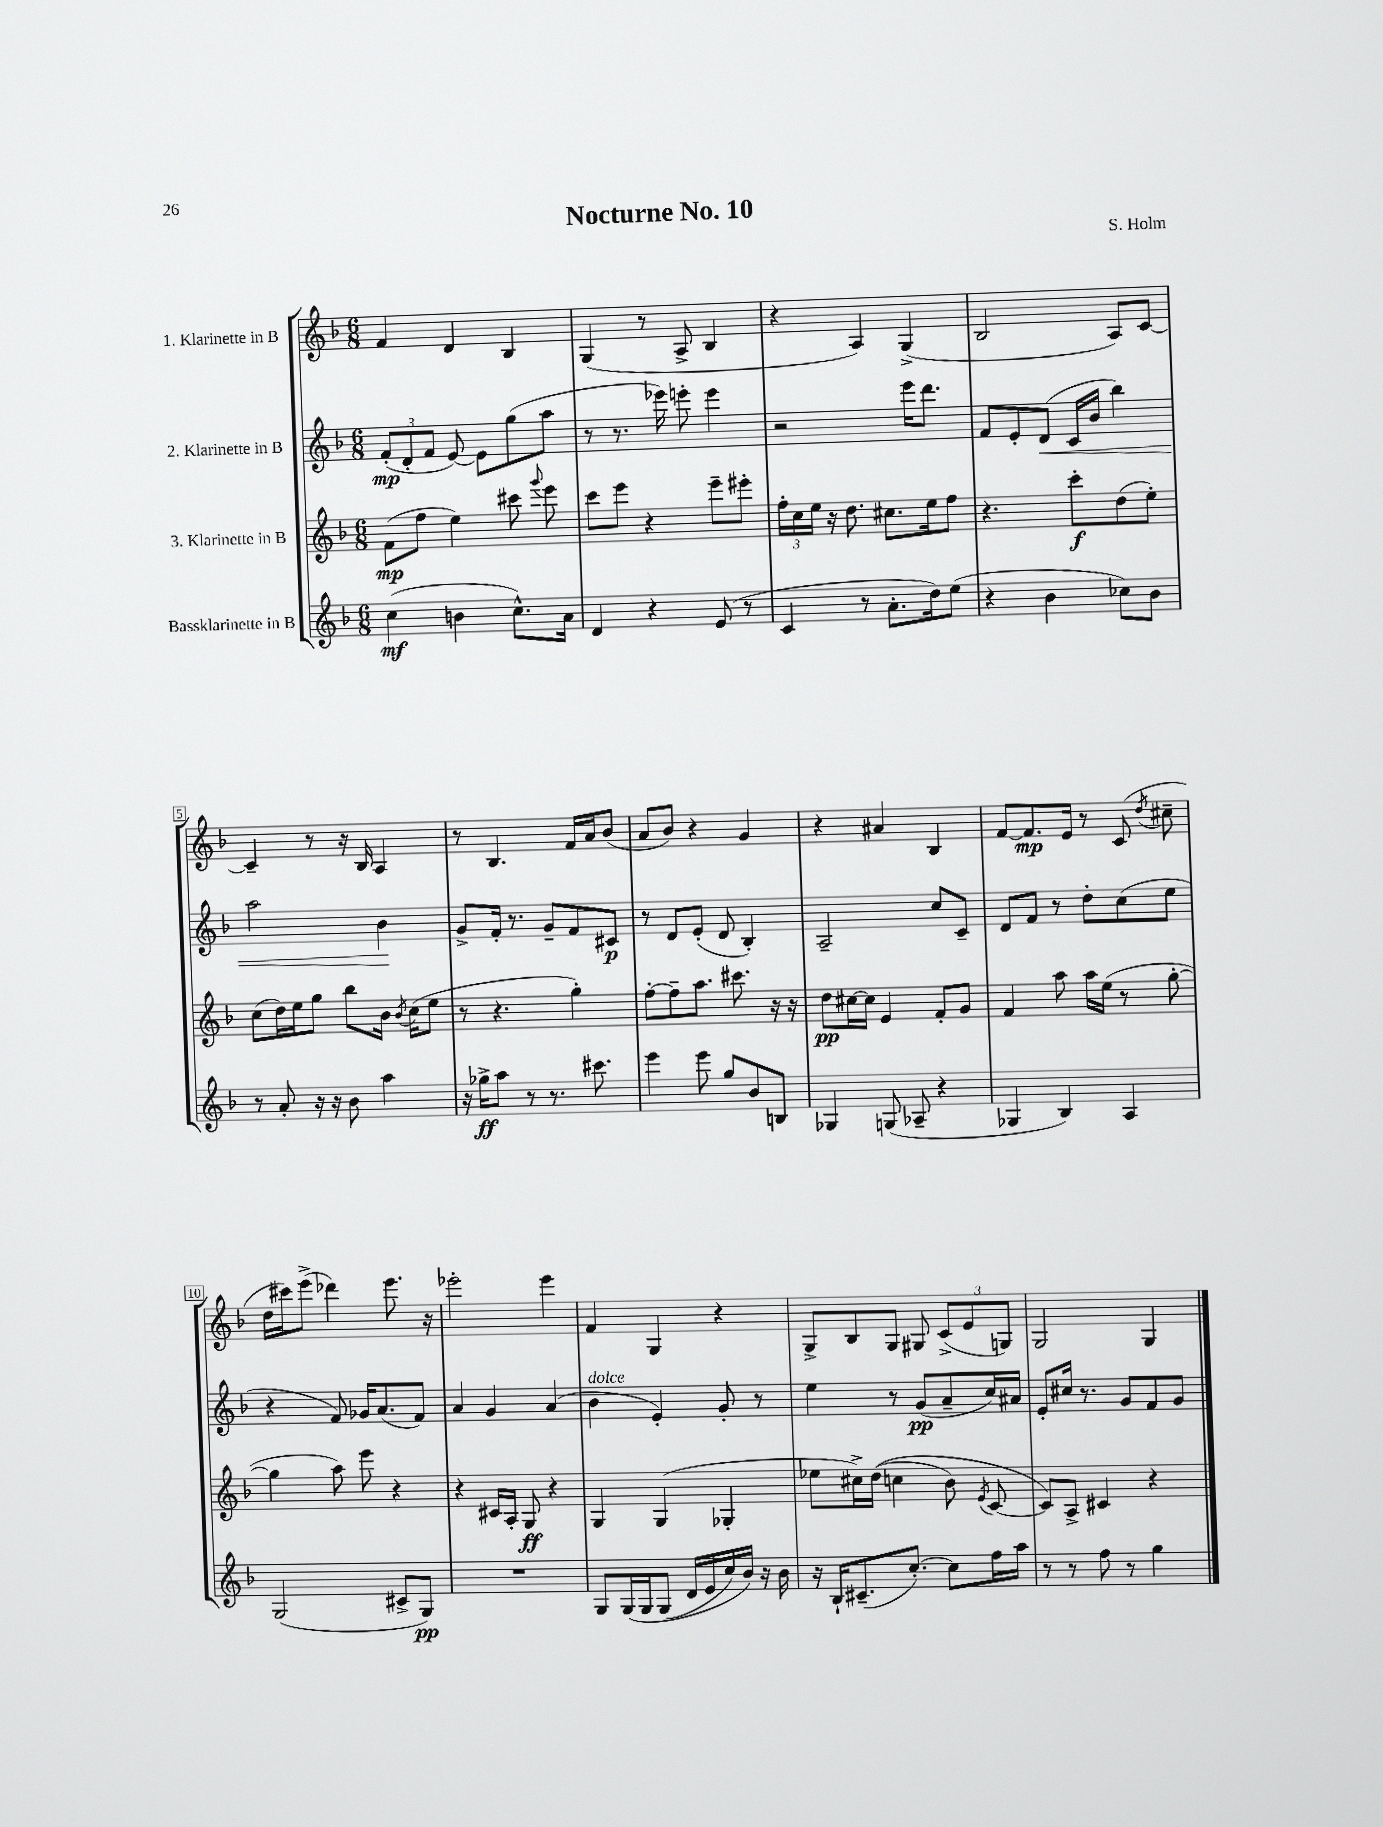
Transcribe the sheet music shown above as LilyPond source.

\header { title = "Nocturne No. 10" composer = "S. Holm" }
<<
\new StaffGroup <<
\new Staff = "s0" \with { instrumentName = "1. Klarinette in B" } {
    \clef treble \key f \major \numericTimeSignature \time 6/8
    \autoBeamOff f'4 d'4 bes4 |
    g4( r8 a8-> bes4 |
    r4 a4) g4->( |
    bes2 a8[) c'8]~ |
    c'4-- r8 r16 bes16 a4 |
    r8 bes4. f'16[ a'16 bes'8]( |
    a'8[ bes'8]) r4 g'4 |
    r4 ais'4 bes4 |
    f'8[~ f'8.\mp e'16] r8 c'8( \acciaccatura { d''8 } cis''8-- |
    d''16[ cis'''16) e'''8]->( des'''4) e'''8. r16 |
    ees'''2-. ees'''4 |
    f'4 g4 r4 |
    g8[-> bes8 g8] gis8 \tuplet 3/2 { c'8[->( e'8 g8]) } |
    g2 g4 \bar "|." |
}
\new Staff = "s1" \with { instrumentName = "2. Klarinette in B" } {
    \clef treble \key f \major \numericTimeSignature \time 6/8
    \autoBeamOff \tuplet 3/2 { f'8[-.\mp( d'8-. f'8] } e'8~) e'8[ g''8( a''8] |
    r8 r8. ees'''16) e'''8-. e'''4 |
    r2 e'''16[ d'''8.] |
    f'8[ e'8-. d'8]\<( c'16[ bes'16] bes''4) |
    a''2 bes'4\! |
    g'8[-> f'16]-. r8. g'8[-- f'8 cis'8]\p |
    r8 d'8[ e'8]-.( d'8 bes4-.) |
    a2-- c''8[ c'8]-- |
    d'8[ f'8] r8 d''8[-. c''8( e''8] |
    r4 f'8) ges'16[ a'8.( f'8]) |
    a'4 g'4 a'4( |
    bes'4^\markup { \italic "dolce" } e'4-.) g'8-. r8 |
    e''4 r8 g'8[\pp( a'8-- c''16) ais'16] |
    e'8[-. cis''16] r8. g'8[ f'8 g'8] \bar "|." |
}
\new Staff = "s2" \with { instrumentName = "3. Klarinette in B" } {
    \clef treble \key f \major \numericTimeSignature \time 6/8
    \autoBeamOff f'8[\mp( f''8] e''4) cis'''8 \appoggiatura { g'''8 } e'''8 |
    c'''8[ e'''8] r4 e'''8[-- eis'''8]-. |
    \tuplet 3/2 { f''16[-. c''16 e''16] } r16 d''8. cis''8.[ e''16 f''8] |
    r4. c'''8[-.\f d''8( e''8]-.) |
    c''8[( d''16) e''16 g''8] bes''8[ bes'16] \acciaccatura { bes'8 } c''16[( e''8] |
    r8 r4. g''4-.) |
    f''8[~-. f''8-- a''8.] cis'''8. r16 r16 |
    d''8[\pp cis''16~ cis''16] e'4 f'8[-. g'8] |
    f'4 a''8 a''16[ e''16]( r8 g''8~-. |
    g''4 a''8) e'''8 r4 |
    r4 cis'16[ a16]-. g8\ff r4 |
    g4 g4( ges4-. |
    ees''8[ cis''16->) d''16](\( c''4 bes'8) \acciaccatura { e'8 } c'8~ |
    c'8[\) a8]-> cis'4 r4 \bar "|." |
}
\new Staff = "s3" \with { instrumentName = "Bassklarinette in B" } {
    \clef treble \key f \major \numericTimeSignature \time 6/8
    \autoBeamOff c''4\mf( b'4 c''8.[-^) a'16] |
    d'4 r4 e'8( r8 |
    c'4 r8 a'8.[-. d''16) e''8]( |
    r4 bes'4 ces''8[) bes'8] |
    r8 a'8-. r16 r16 bes'8 a''4 |
    r16 ges''16[->\ff a''8] r8 r8. cis'''8. |
    e'''4 e'''8 g''8[ bes'8 b8] |
    ges4 g8( aes8-- r4 |
    ges4 bes4) a4 |
    g2( cis'8[-> g8]\pp) |
    R2. |
    g8[ g16\( g16 g8]( d'16[ e'16 c''16) bes'16]\) r16 bes'16 |
    r16 bes16[-! cis'8.--( c''8.]~-.) c''8[ f''16 a''16] |
    r8 r8 f''8 r8 g''4 \bar "|." |
}
>>
>>
\layout { \context { \Score \override BarNumber.stencil = #(make-stencil-boxer 0.1 0.3 ly:text-interface::print) } }
